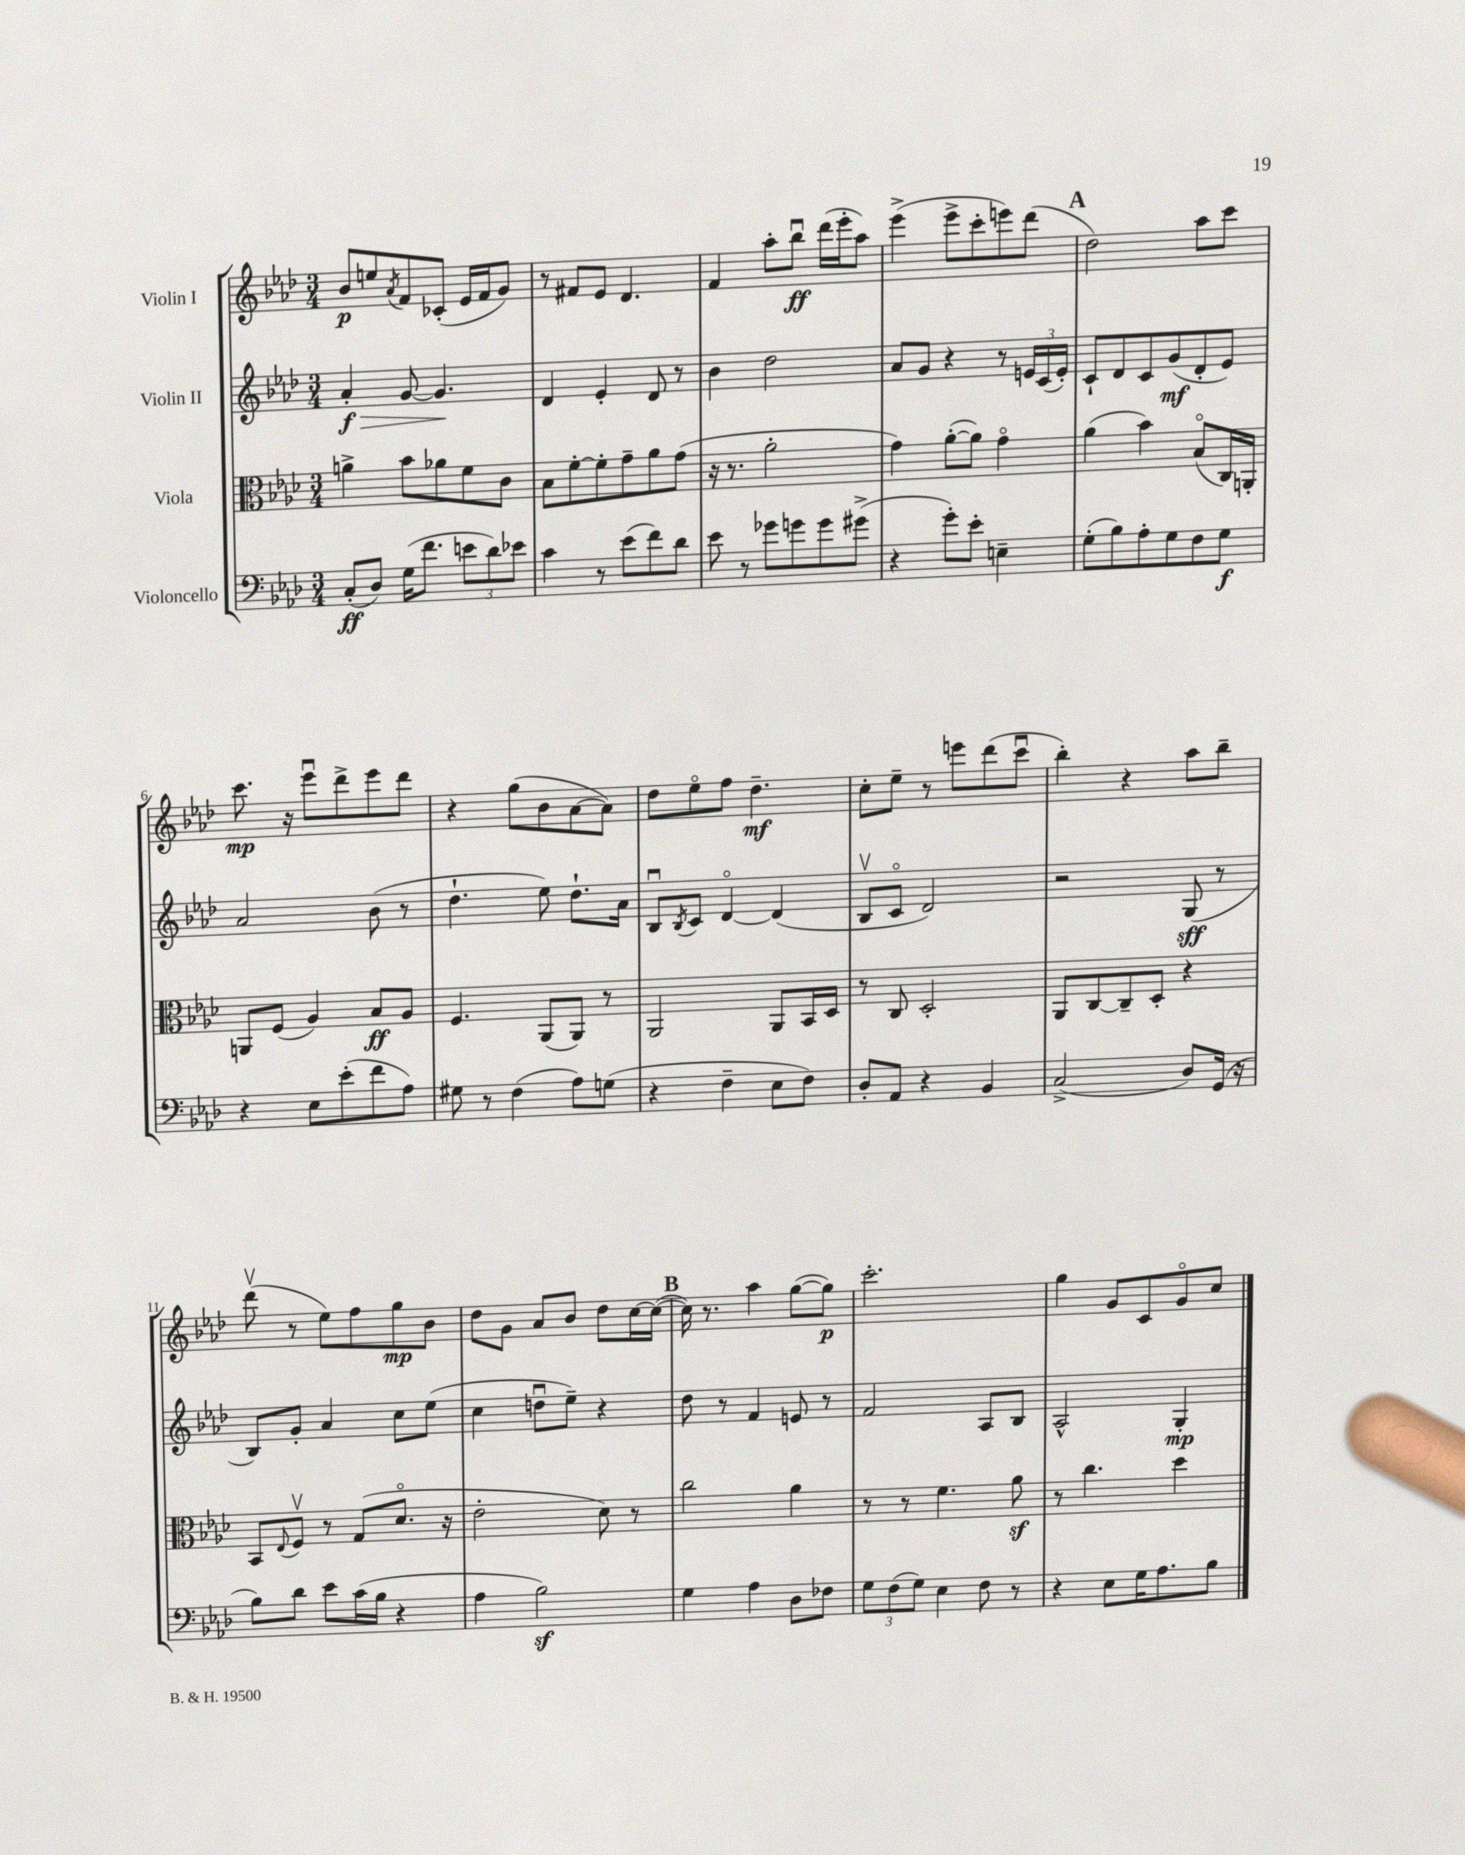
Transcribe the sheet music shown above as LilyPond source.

<<
\new StaffGroup <<
\new Staff = "s0" \with { instrumentName = "Violin I" } {
    \clef treble \key aes \major \numericTimeSignature \time 3/4
    bes'8\p e''8 \acciaccatura { aes'8 } f'8 ces'8-.( ees'16 f'16 g'8) |
    r8 fis'8 ees'8 des'4. |
    f'4 aes''8-. bes''8\downbow\ff des'''16( ees'''16-. aes''8) |
    ees'''4->( ees'''8-> c'''8-. e'''8) des'''8( |
    \mark \markup { \bold "A" } des''2) aes''8 c'''8 |
    c'''8.\mp r16 ees'''8\downbow des'''8-> ees'''8 des'''8 |
    r4 g''8( bes'8 aes'8~ aes'8) |
    des''8 ees''8\flageolet f''8 des''4.--\mf |
    c''8-. ees''8-- r8 e'''8 des'''8( c'''8\downbow |
    bes''4-.) r4 aes''8 bes''8-- |
    des'''8\upbow( r8 ees''8) f''8 g''8\mp bes'8 |
    des''8 g'8 aes'8 bes'8 des''8 c''16~ c''16~( |
    \mark \markup { \bold "B" } c''16) r8. aes''4 g''8~( g''8\p) |
    c'''2.-. |
    g''4 g'8 c'8 g'8\flageolet c''8 \bar "|." |
}
\new Staff = "s1" \with { instrumentName = "Violin II" } {
    \clef treble \key aes \major \numericTimeSignature \time 3/4
    aes'4-.\f\> g'8~ g'4.\! |
    des'4 ees'4-. des'8 r8 |
    bes'4 des''2 |
    aes'8 g'8 r4 r8 \tuplet 3/2 { e'16 c'16( e'16-.) } |
    \mark \markup { \bold "A" } c'8-! des'8 c'8 g'8\mf( des'8-. ees'8) |
    aes'2 bes'8( r8 |
    des''4.-! ees''8) des''8.-! aes'16 |
    bes8\downbow \acciaccatura { bes8 } c'8 des'4~\flageolet des'4( |
    bes8\upbow c'8\flageolet des'2) |
    r2 g8\sff( r8 |
    bes8) g'8-. aes'4 c''8 ees''8( |
    c''4 d''8\downbow ees''8--) r4 |
    \mark \markup { \bold "B" } des''8 r8 f'4 e'8 r8 |
    f'2 aes8 bes8 |
    aes2-^ g4-.\mp \bar "|." |
}
\new Staff = "s2" \with { instrumentName = "Viola" } {
    \clef alto \key aes \major \numericTimeSignature \time 3/4
    a'4-> bes'8 aes'8 f'8 c'8 |
    bes8 f'8~-. f'8-. g'8-- aes'8 g'8( |
    r16 r8. aes'2-. |
    g'4) aes'8~-.( aes'8) g'4\flageolet |
    \mark \markup { \bold "A" } aes'4( bes'4) bes8\flageolet( c16) a,16-. |
    a,8 f8( aes4) bes8\ff aes8 |
    f4. aes,8( aes,8) r8 |
    aes,2 aes,8 bes,16 des16 |
    r8 c8 des2-. |
    aes,8 c8~ c8-- des8-. r4 |
    bes,8 \appoggiatura { ees8 } f8\upbow r8 g8( des'8.\flageolet r16 |
    ees'2-. des'8) r8 |
    \mark \markup { \bold "B" } c''2 aes'4 |
    r8 r8 f'4. aes'8\sf |
    r8 c''4. des''4 \bar "|." |
}
\new Staff = "s3" \with { instrumentName = "Violoncello" } {
    \clef bass \key aes \major \numericTimeSignature \time 3/4
    c8-.\ff( des8) g16( f'8. \tuplet 3/2 { e'8 des'8) ees'8 } |
    c'4 r8 ees'8( f'8) des'8 |
    ees'8 r8 ges'8 g'8 g'8 gis'8->( |
    r4 g'8-.) ees'8-. e4-- |
    \mark \markup { \bold "A" } g8-.( bes8) aes8-. g8 f8 g8\f |
    r4 ees8 ees'8-.( f'8 aes8) |
    gis8 r8 f4( aes8) g8( |
    r4 f4-- ees8 f8) |
    des8-. aes,8 r4 bes,4 |
    c2->( des8) g,16( r16 |
    bes8) des'8 ees'8 c'16( bes16 r4 |
    aes4 bes2\sf) |
    \mark \markup { \bold "B" } g4 aes4 des8 fes8 |
    \tuplet 3/2 { g8 f8( g8) } ees4 f8 r8 |
    r4 ees8 g16 aes8. bes8 \bar "|." |
}
>>
>>
